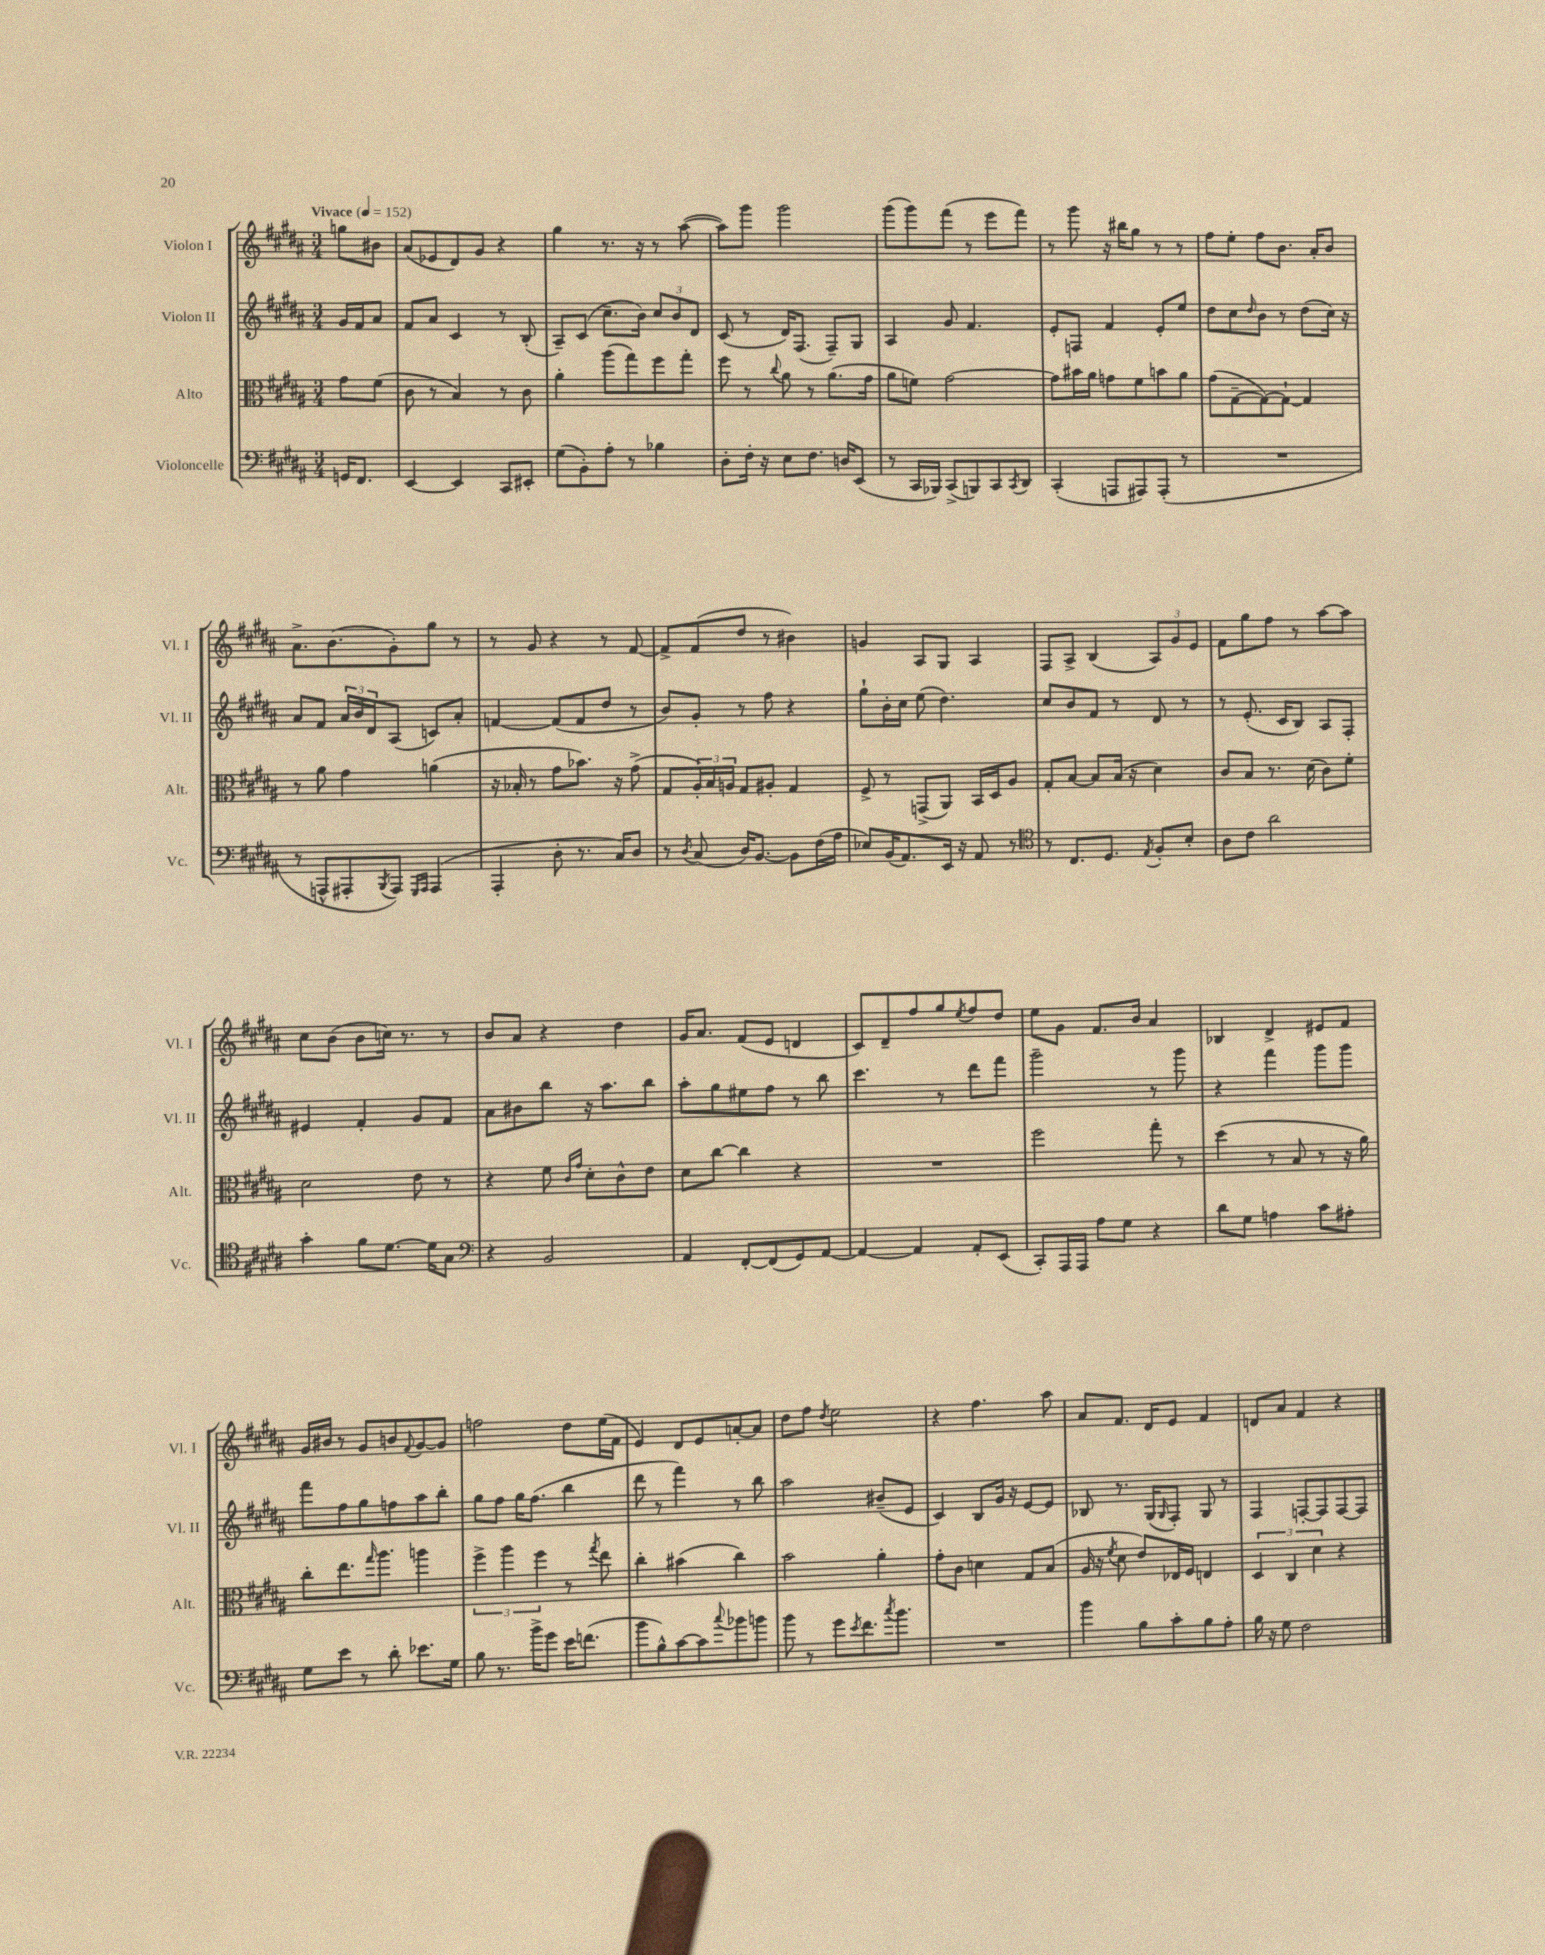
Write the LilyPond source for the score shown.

<<
\new StaffGroup <<
\new Staff = "s0" \with { instrumentName = "Violon I" shortInstrumentName = "Vl. I" } {
    \clef treble \key b \major \numericTimeSignature \time 3/4 \partial 4 \tempo "Vivace" 4 = 152
    g''8 bis'8 |
    ais'8( ees'8 dis'8) gis'8 r4 |
    gis''4 r8. r16 r8 ais''8~( |
    ais''8) gis'''8 gis'''2 |
    gis'''8( gis'''8) fis'''8( r8 e'''8 fis'''8) |
    r8 gis'''8 r16 bis''16 gis''8 r8 r8 |
    fis''8 e''8-. fis''8 b'8. ais'16-. b'8 |
    ais'8.-> b'8.( gis'8-.) gis''8 r8 |
    r8 gis'8 r4 r8 fis'8~ |
    fis'8-> fis'8( dis''8 r8 bis'4) |
    g'4 ais8 gis8 ais4 |
    fis8 ais8-> b4( \tuplet 3/2 { ais8) gis'8 e'8 } |
    fis'8 gis''8 fis''8 r8 ais''8~ ais''8 |
    cis''8 b'8( b'8 c''16) r8. r8 |
    b'8 ais'8 r4 dis''4 |
    gis'16 ais'8. fis'8( e'8 d'4 |
    cis'8) dis'8-- fis''8 gis''8 \acciaccatura { e''8 } fis''8 dis''8 |
    e''8 gis'8 fis'8. b'16 ais'4 |
    bes4 dis'4-> eis'8 fis'8 |
    gis'16 bis'16 r8 gis'8 b'8 \appoggiatura { fis'8 } gis'8~ gis'8 |
    f''2 dis''8 e''16( fis'16 |
    e'4) dis'8 e'8 a'8~-. a'8 |
    dis''8 fis''8 \acciaccatura { dis''8 } e''2 |
    r4 fis''4. ais''8 |
    ais'8 fis'8. dis'16 e'8 fis'4 |
    d'8 ais'8 fis'4 r4 \bar "|." |
}
\new Staff = "s1" \with { instrumentName = "Violon II" shortInstrumentName = "Vl. II" } {
    \clef treble \key b \major \numericTimeSignature \time 3/4 \partial 4
    gis'16 fis'16 ais'8 |
    fis'8 ais'8 cis'4 r8 b8-.( |
    ais8--) cis'8( cis''8.-- b'16) \tuplet 3/2 { cis''8 b'8 dis'8 } |
    cis'8( r8 dis'16) fis8.( fis8--) gis8 |
    ais4 gis'8 fis'4. |
    e'8-. f8 fis'4 e'8-. e''8 |
    dis''8 cis''8 \grace { dis''16 } b'8 r8 dis''8( cis''16) r16 |
    ais'8 fis'8 \tuplet 3/2 { ais'16 b'16 dis'16 } ais8( c'8) ais'8-. |
    f'4~ f'8( f'8 dis''8 r8 |
    b'8) gis'8-. r8 fis''8 r4 |
    gis''8-! b'16-. cis''16 e''8( dis''4.) |
    cis''8 b'8 fis'8 r8 dis'8 r8 |
    r8 e'8.-.( cis'16 b8) ais8 fis8-. |
    eis'4 fis'4-. gis'8 fis'8 |
    ais'8 bis'8 b''8 r16 ais''8. b''8 |
    ais''8-. gis''8 eis''8 fis''8 r8 b''8 |
    cis'''4. r8 dis'''8 fis'''8 |
    gis'''2-- r8 gis'''8 |
    r4 fis'''4 gis'''8 gis'''8 |
    fis'''8 fis''8 gis''8 f''8 ais''8 b''8-. |
    gis''8 fis''8 gis''16 fis''8.( b''4 |
    dis'''8 r8 fis'''4) r8 b''8 |
    ais''2 bis'8--( e'8 |
    cis'4) b8 gis'16 r16 e'8~ e'8 |
    bes8 r8. gis16( \grace { gis16 } fis8-.) gis8 r8 |
    fis4 f8~-. f8 f8~ f8 \bar "|." |
}
\new Staff = "s2" \with { instrumentName = "Alto" shortInstrumentName = "Alt." } {
    \clef alto \key b \major \numericTimeSignature \time 3/4 \partial 4
    gis'8 fis'8( |
    cis'8 r8 b4) r8 cis'8 |
    ais'4-. ais''8( gis''8) fis''8 gis''8-. |
    fis''8 r8 \appoggiatura { cis''8 } ais'8 r8 ais'8.( gis'16 |
    ais'8 f'8) gis'2~ |
    gis'8 bis'16 ais'16 g'8 fis'8 b'8 ais'8 |
    gis'8( gis8~-- gis8~) gis8~-! gis4 |
    r8 ais'8 gis'4 a'4( |
    r16 bes16-. r8 gis'8 bes'8.) r16 gis'8->( |
    gis8 \tuplet 3/2 { ais16-.) b16 a16 } gis8 ais8-. gis4 |
    fis8-> r8 g,8->( ais,8) b,16 dis16 ais8 |
    gis8-. b8~ b8 b16( r16 dis'4) |
    cis'8 b8 r8. dis'16( cis'8) fis'8-. |
    dis'2 e'8 r8 |
    r4 fis'8 \grace { cis'16 gis'16 } dis'8-. cis'8-^ e'8 |
    dis'8 cis''8~ cis''4 r4 |
    R2. |
    fis''2 gis''8-. r8 |
    dis''4( r8 b8 r8 r16 ais'16) |
    cis''8-. e''8. \grace { gis''16 } ais''8. a''4 |
    \tuplet 3/2 { fis''4-> ais''4 fis''4 } r8 \acciaccatura { gis''8 } e''8 |
    cis''4-. bis'4( cis''4) |
    b'2 ais'4-. |
    gis'8-. cis'8 d'4 gis8 b8( |
    ais16 r16 \acciaccatura { fis'8 } dis'8 e'8) ees16 fis16 e4 |
    \tuplet 3/2 { dis4 cis4 dis'4 } r4 \bar "|." |
}
\new Staff = "s3" \with { instrumentName = "Violoncelle" shortInstrumentName = "Vc." } {
    \clef bass \key b \major \numericTimeSignature \time 3/4 \partial 4
    g,16 fis,8. |
    e,4~ e,4 cis,8 eis,8-. |
    gis8( b,8-.) ais8-. r8 bes4 |
    dis8-. fis16-. r16 e8 fis8. d16 e,8( |
    r8 cis,16 bes,,16) cis,8->( b,,8) cis,8 \acciaccatura { cis,8 } dis,8 |
    cis,4-.( a,,8 ais,,8) ais,,8-.( r8 |
    R2. |
    r8 a,,8-^ ais,,8-. \acciaccatura { b,,8 } ais,,8) \grace { gis,,16 ais,,16 } ais,,4( |
    ais,,4-. dis8-. r8. cis16) dis8 |
    r8 \acciaccatura { dis8 } cis8( dis16) b,8.~ b,8 fis16( ais16 |
    ees8) b,16( ais,8.) e,16 r16 ais,8 r8 |
    \clef tenor r8 cis8. dis8. \acciaccatura { e8 } fis8-. b8-. |
    ais8 cis'8 ais'2 |
    gis'4-. fis'8 dis'8.~ dis'16 gis8 |
    \clef bass r4 b,2 |
    ais,4 fis,8~-. fis,8( gis,8) ais,8~ |
    ais,4~ ais,4 ais,8-. e,8( |
    cis,8-.) ais,,16 ais,,16 ais8 gis8 r4 |
    dis'8 gis8 a4 cis'8 ais8-. |
    gis8 e'8 r8 dis'8-. ees'8. gis16 |
    b8 r8. b'16-> gis'8 e'16 f'8.( |
    b'8 b8-^) cis'8~ cis'8 \appoggiatura { cis''8 } bes'8 b'8 |
    b'8 r8 gis'8 \acciaccatura { e'8 } fis'8. \acciaccatura { cis''8 } b'8. |
    R2. |
    b'4 b8 cis'8-. b8 ais8-. |
    b16 r16 gis8 fis2 \bar "|." |
}
>>
>>
\layout { \context { \Score \remove "Bar_number_engraver" } }
